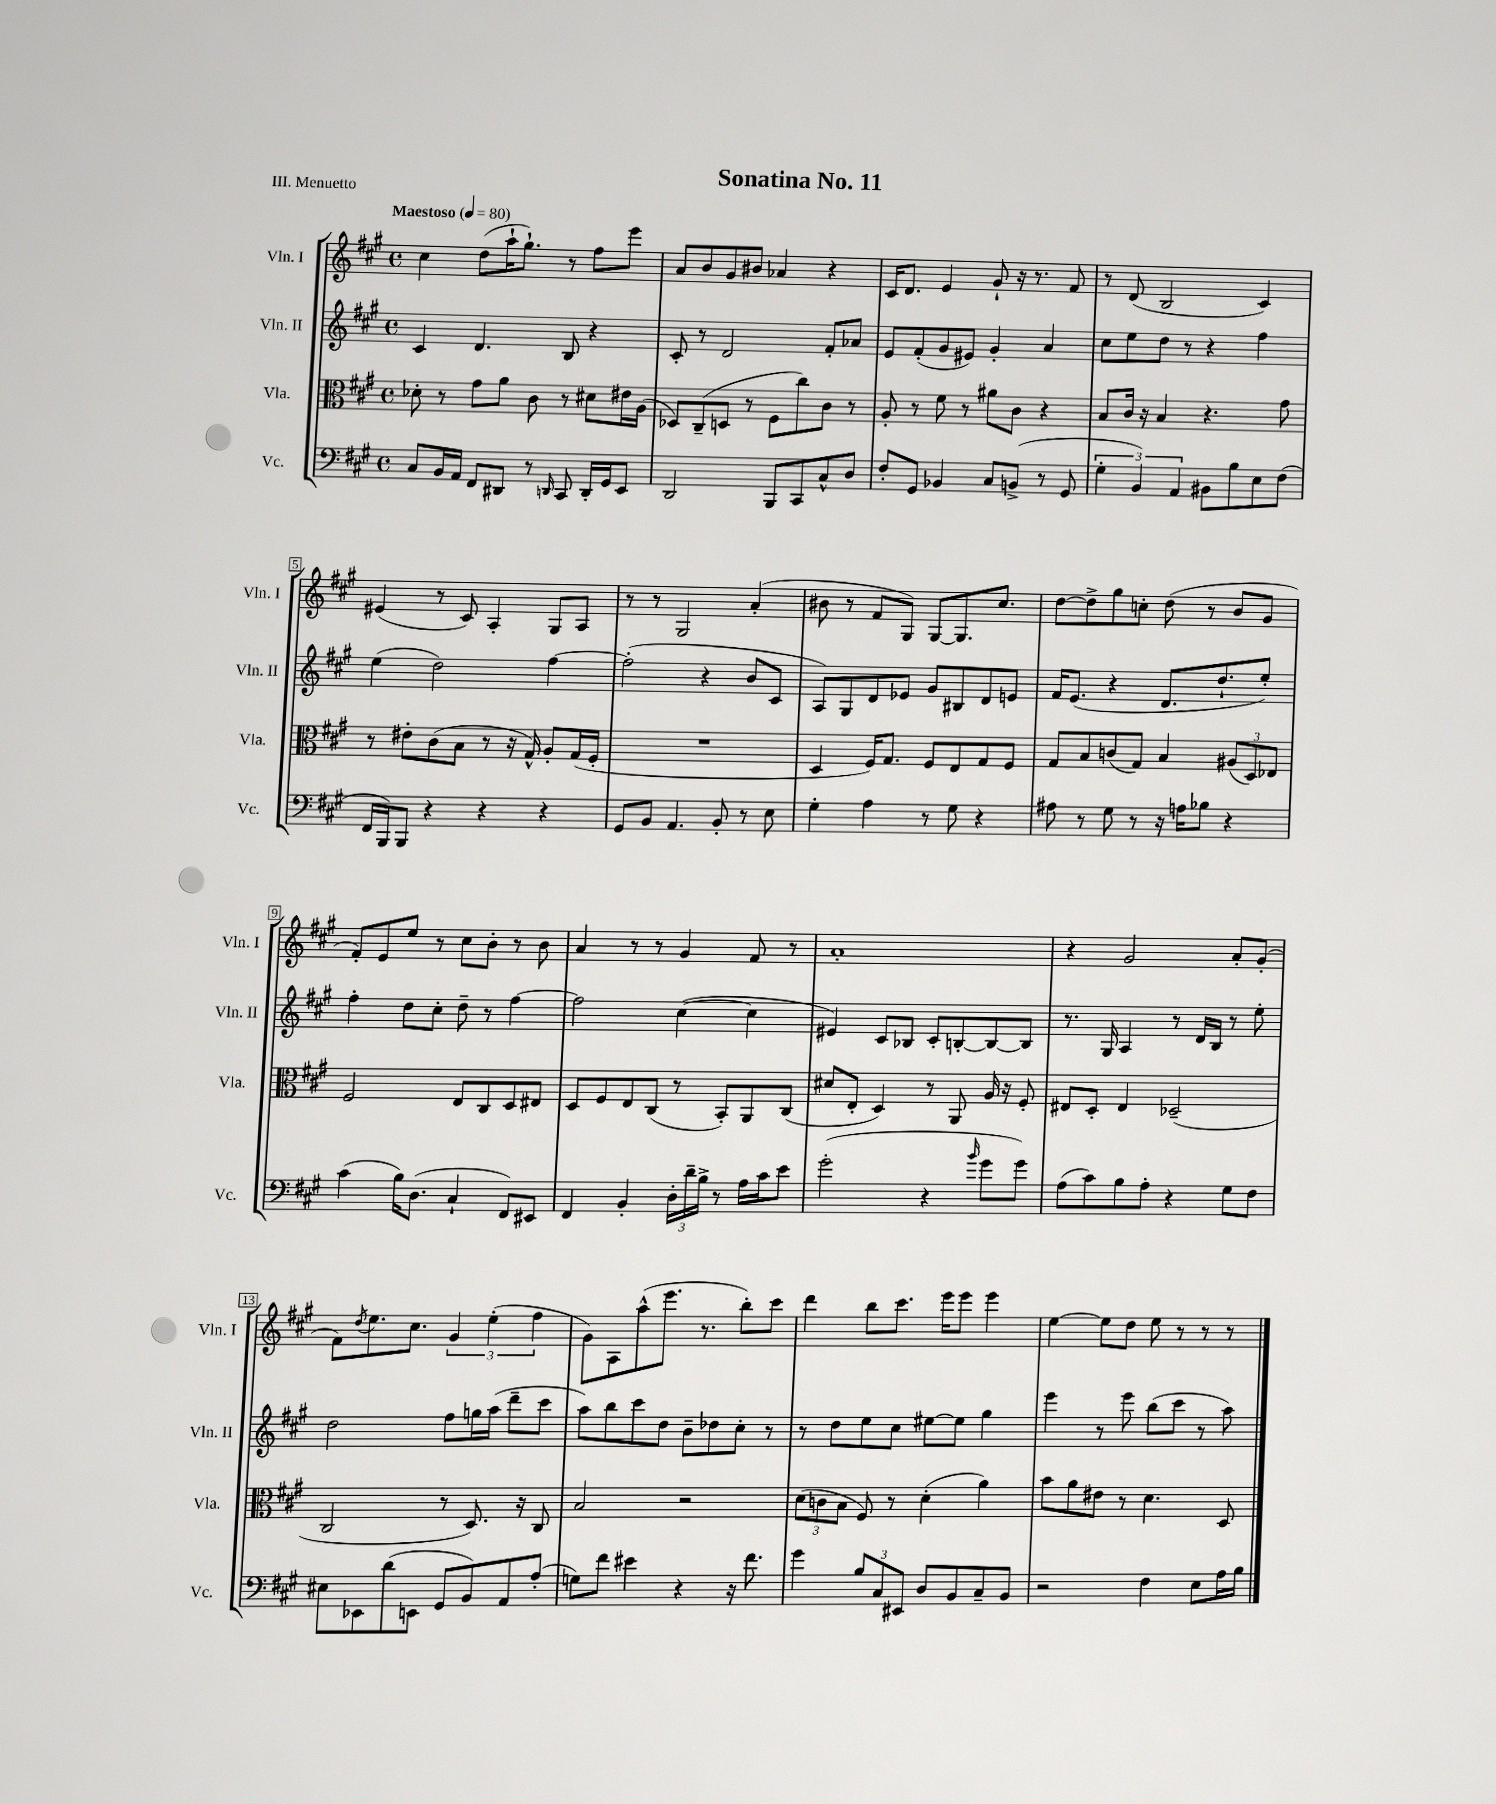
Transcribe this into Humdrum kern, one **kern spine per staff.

**kern	**kern	**kern	**kern
*part4	*part3	*part2	*part1
*staff4	*staff3	*staff2	*staff1
*I"Vc.	*I"Vla.	*I"Vln. II	*I"Vln. I
*I'Vc.	*I'Vla.	*I'Vln. II	*I'Vln. I
*clefF4	*clefC3	*clefG2	*clefG2
*k[f#c#g#]	*k[f#c#g#]	*k[f#c#g#]	*k[f#c#g#]
*M4/4	*M4/4	*M4/4	*M4/4
*met(c)	*met(c)	*met(c)	*met(c)
*MM80	*MM80	*MM80	*MM80
=1	=1	=1	=1
!	!	!	!LO:TX:a:B:t=Maestoso
8C#/L	8d-X'\	4c#/	4cc#\
16BB/L	8r	.	.
16AA/JJ	.	.	.
8FF#/L	8g#\L	4.d/	(8dd\L
8DD#X/J	8a\J	.	16aa`\K
.	.	.	8.gg#`\J)
8r	8c#\	.	.
16qqDDn/	.	.	.
8CC#/	8r	8B/	8r
16DD'/LL	8d#X\L	4r	8ff#\L
16GG#/J	.	.	.
8EE/J	16e#X\L	.	8eee\J
.	(16A\JJ	.	.
=2	=2	=2	=2
2DD/	8D-X/L)	8c#'/	8a/L
.	(8C#~/	8r	8b/
.	8Dn/J	2d/	8g#/
.	8r	.	8b#X/J
8BBB/L	8F#\L	.	4a-X/
8CC#/	8cc#\)	.	.
8C#^^/	8c#\J	8f#'/L	4r
8D/J	8r	8a-X/J	.
=3	=3	=3	=3
8F#'/L	8A'/	8e/L	16c#/KL
.	.	.	8.d/J
8GG#/J	8r	(8f#'/	.
4BB-X/	8f#\	8g#/	4e/
.	8r	8e#X/J)	.
8C#/L	8a#X\L	4g#'/	8g#`/
(8BBn^/J	8c#\J	.	16r
.	.	.	8.r
8r	4r	4a/	.
8GG#/	.	.	8f#/
=4	=4	=4	=4
6G#'\	8B/L	8cc#\L	8r
.	16c#/Jk	8ee\	(8d/
6BB/)	.	.	.
.	16r	.	.
.	4B/	8dd\J	2B/
6AA/	.	.	.
.	.	8r	.
8BB#X\L	4.r	4r	.
8B\	.	.	.
8E\	.	4ff#\	4c#/)
(8F#\J	8g#\	.	.
!!LO:LB:g=z
=5	=5	=5	=5
16FF#/LL	8r	(4ee\	(4e#X/
16BBB/J)	.	.	.
8BBB/J	8e#X'\L	.	.
4r	(8c#\	2dd\)	8r
.	8B\J	.	8c#/)
4r	8r	.	4A'/
.	16r	.	.
.	16G#^^/)	.	.
4r	8A'/L	[4ff#\	8G#/L
.	(16G#/L	.	8A/J
.	16F#'/JJ	.	.
=6	=6	=6	=6
8GG#/L	1r	(2ff#'\]	8r
8BB/J	.	.	8r
4.AA/	.	.	2G#/
.	.	4r	.
8BB'/	.	.	.
8r	.	8b/L	(4a'/
8E\	.	8c#/J	.
=7	=7	=7	=7
4G#'\	4D/	8A/L)	8b#X\
.	.	8G#/	8r
4A\	16F#/KL)	8d/	8f#/L
.	8.G#/J	.	.
.	.	8e-X/J	8G#/J)
8r	8F#/L	8g#/L	[8G#/L
8G#\	8E/	8B#X/	8.G#/]
4r	8G#/	8d/	.
.	.	.	8.cc#/J
.	8F#/J	8en/J	.
=8	=8	=8	=8
8A#X\	8G#/L	16f#/KL	[8dd\L
.	.	(8.e/J	.
8r	8B/	.	8dd^\]
8G#\	(8cn/	4r	8gg#\
8r	8G#/J)	.	8ccn'\J
16r	4B/	8.d/L	(8dd\
16An\KL	.	.	.
8B-X\J	.	.	8r
.	.	8.dd`/	.
4r	(12A#X/L	.	8b/L
.	12D/)	.	.
.	.	8ee'/J)	8g#/J
.	12E-X/J	.	.
!!LO:LB:g=z
=9	=9	=9	=9
(4c#\	2F#/	4ff#'\	8f#'/L)
.	.	.	8e/
16B\KL)	.	8dd\L	8ee/J
(8.D\J	.	.	.
.	.	8cc#'\J	8r
4C#`/	8E/L	8dd~\	8cc#\L
.	8C#/	8r	8b'\J
8FF#/L)	8D/	[4ff#\	8r
8EE#X/J	8E#X/J	.	8b\
=10	=10	=10	=10
4FF#/	8D/L	2ff#\]	4a/
.	8F#/	.	.
4BB'/	8E/	.	8r
.	(8C#/J	.	8r
24D'\LL	8r	([4cc#\	4g#/
24d~\	.	.	.
24B^\JJ	.	.	.
8r	8BB'/L)	.	.
16A\LL	8AA/	4cc#\]	8f#/
16c#\J	.	.	.
8e\J	(8C#/J	.	8r
=11	=11	=11	=11
(2g#'\	8d#X/L	4e#X/)	1a'
.	8E'/J	.	.
.	4D/)	8c#/L	.
.	.	8B-X/J	.
4r	8r	8c#'/L	.
.	8AA/	[8Bn'/	.
16qqb/	.	.	.
8g#\L	16A/	8B/_	.
.	16r	.	.
8g#\J)	8F#'/	8B/J]	.
=12	=12	=12	=12
(8A\L	8E#X/L	8.r	4r
8c#\)	8D'/J	.	.
.	.	16G#/	.
8B\	4E#/	4A/	2g#/
8A'\J	.	.	.
4r	(2D-X~/	8r	.
.	.	16d/LL	.
.	.	16B/JJ	.
8G#\L	.	8r	8a'/L
8F#\J	.	8ee'\	(8g#'/J
!!LO:LB:g=z
=13	=13	=13	=13
8E#X\L	2C#/	2dd\	8f#\L)
.	.	.	8qdd/
8EE-X\	.	.	8.ee\
(8d\	.	.	.
.	.	.	8.cc#\J
8EEn\J	.	.	.
8GG#/L	8r	8ff#\L	6g#/
8BB/)	8.D/)	16ggn\L	.
.	.	.	(6ee'\
.	.	(16aa\JJ	.
8AA/	.	8ddd~\L	.
.	16r	.	.
.	.	.	6ff#\
(8A'/J	8C#/	8ccc#\J	.
=14	=14	=14	=14
8Gn\L)	2B/	8aa\L)	8g#\L)
8f#\J	.	8bb\	8A\
4e#X\	.	8ccc#\	(8aa^^\
.	.	8dd\J	8.eee\J
4r	2r	8b~\L	.
.	.	.	8.r
.	.	8dd-X\	.
16r	.	8cc#'\J	8bb'\L)
8.f#\	.	.	.
.	.	8r	8ccc#\J
=15	=15	=15	=15
4g#\	(12d\L	8r	4ddd\
.	12cn\	.	.
.	.	8dd\L	.
.	12B\J	.	.
12B/L	8F#/)	8ee\	8bb\L
12C#/	.	.	.
.	8r	8cc#\J	8.ccc#\J
12EE#X/J	.	.	.
8D/L	(4d'\	[8ee#X\L	.
.	.	.	16eee\KL
8BB/	.	8ee#\J]	8eee\J
8C#~/	4a\)	4gg#\	4eee\
8BB/J	.	.	.
=16	=16	=16	=16
2r	8b\L	4eee\	[4ee\
.	8a\	.	.
.	8e#X\J	8r	8ee\L]
.	8r	8eee\	8dd\J
4F#\	4.d\	(8bb\L	8ee\
.	.	8ccc#\J	8r
8E\L	.	8r	8r
16A\L	8D/	8aa\)	8r
16B\JJ	.	.	.
==	==	==	==
*-	*-	*-	*-
